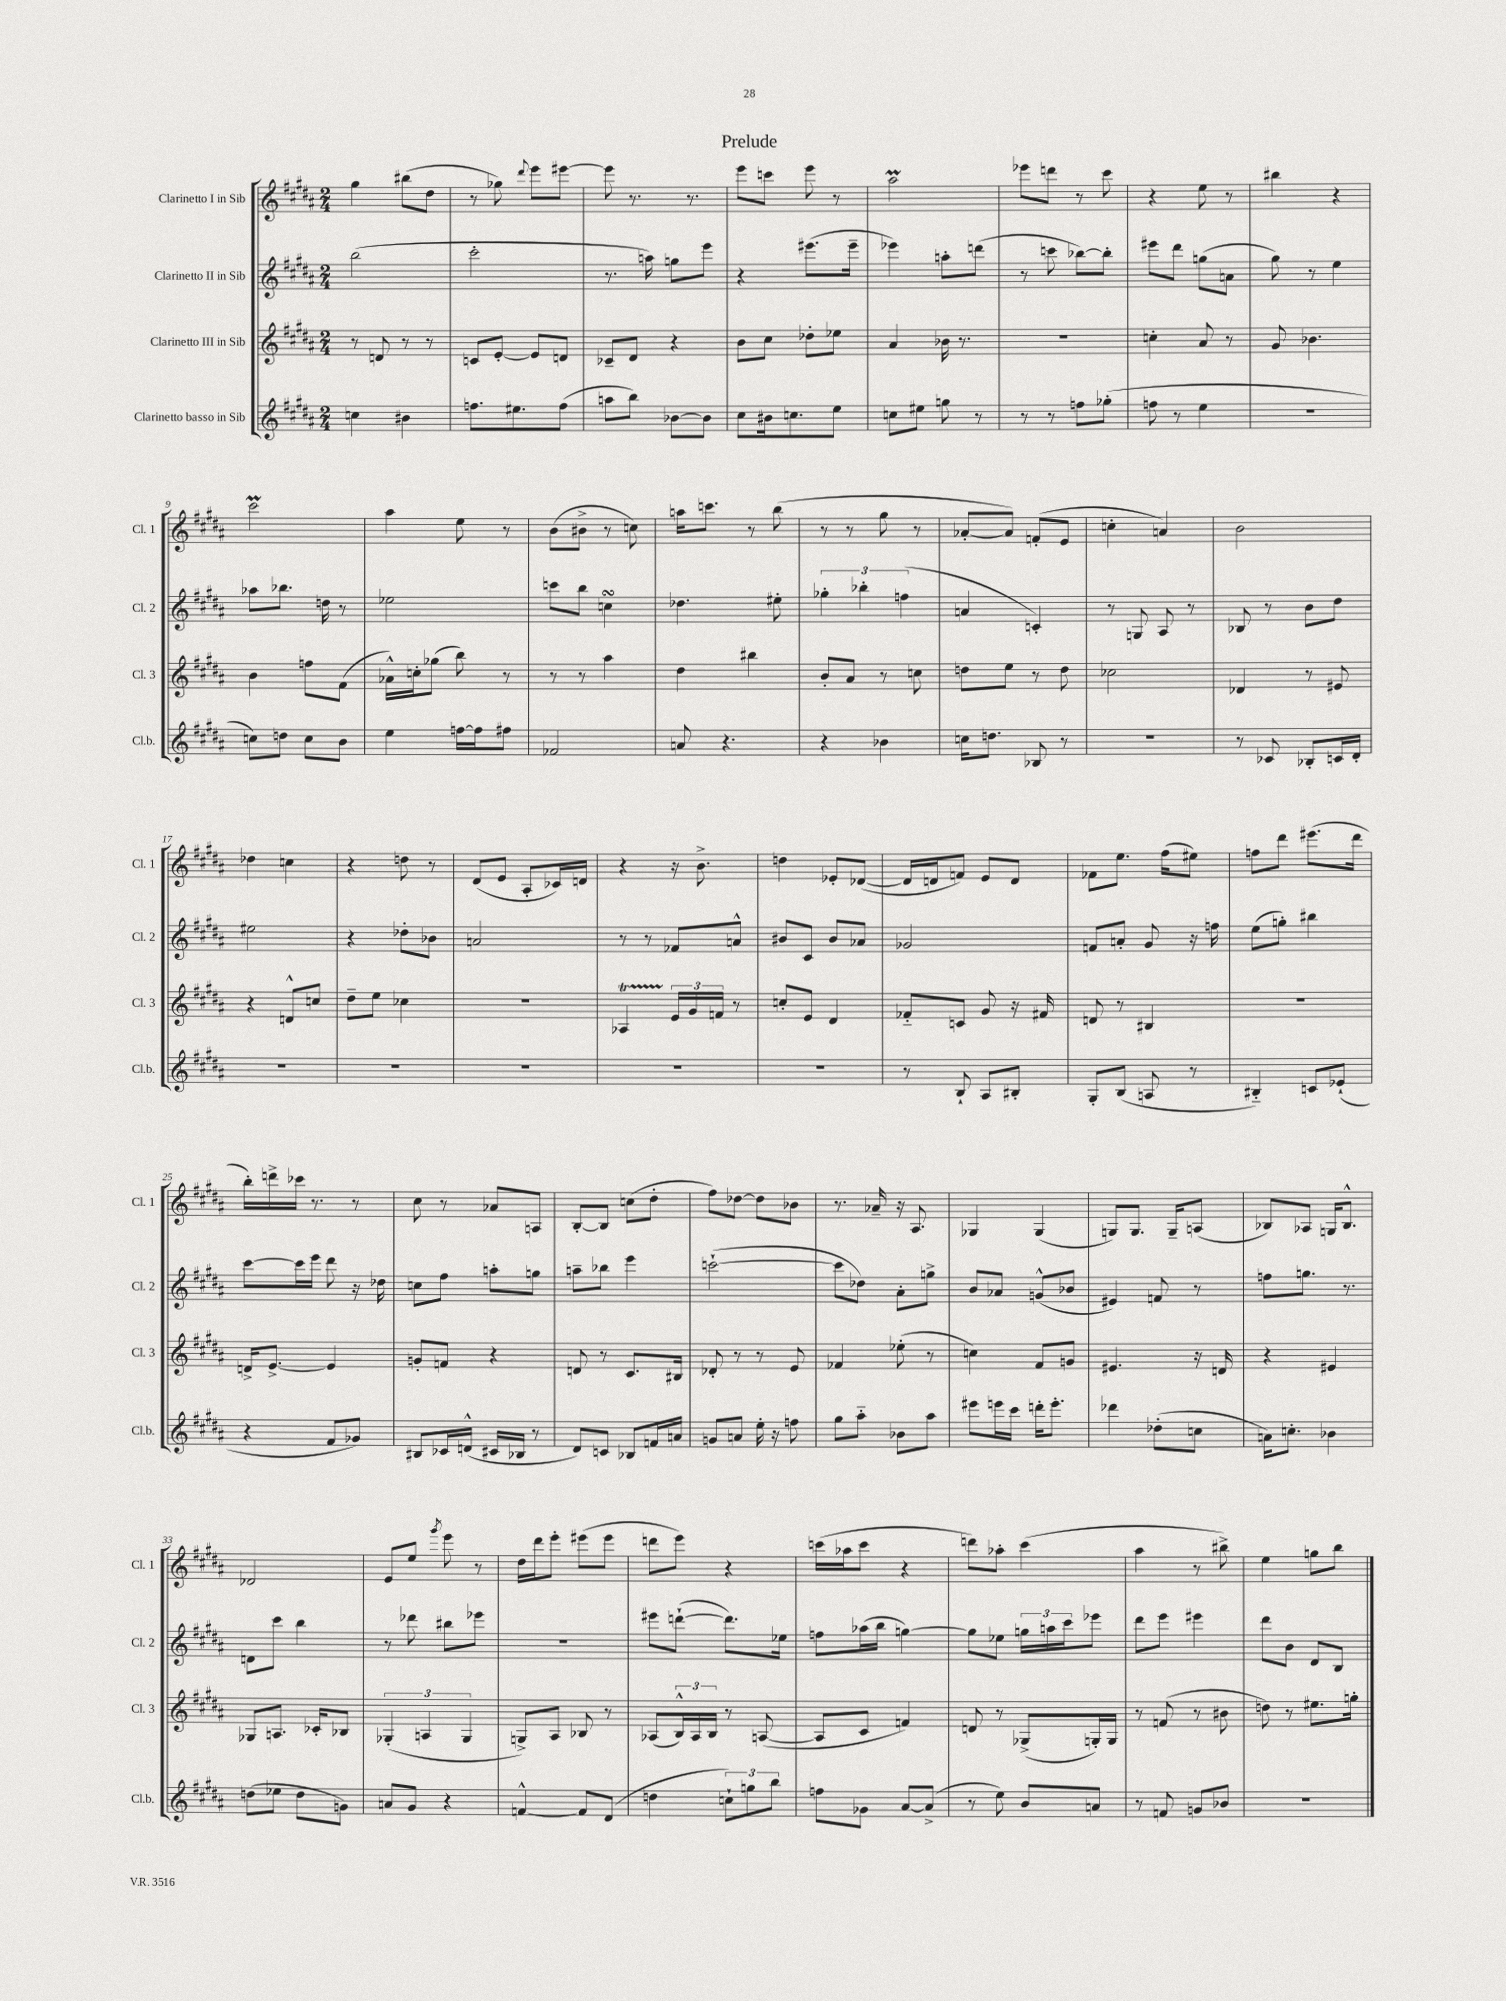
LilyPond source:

\header { title = "Prelude" }
<<
\new StaffGroup <<
\new Staff = "s0" \with { instrumentName = "Clarinetto I in Sib" shortInstrumentName = "Cl. 1" } {
    \clef treble \key b \major \numericTimeSignature \time 2/4
    gis''4 bis''8( dis''8 |
    r8 ges''8) \appoggiatura { dis'''8 } e'''8 eis'''8~ |
    eis'''8 r8. r8. |
    e'''8 c'''8 e'''8 r8 |
    ais''2\prall |
    ees'''8 d'''8 r8 cis'''8 |
    r4 e''8 r8 |
    bis''4 r4 |
    cis'''2\prall |
    ais''4 e''8 r8 |
    b'8( bis'8-> r8 c''8) |
    a''16 c'''8. r8 b''8( |
    r8 r8 gis''8 r8 |
    aes'8~-. aes'8) f'8-.( e'8 |
    c''4-. a'4) |
    b'2 |
    des''4 c''4 |
    r4 d''8 r8 |
    dis'8( e'8 ais8-. ces'16) d'16 |
    r4 r16 b'8.-> |
    d''4 ees'8-. des'8~( |
    des'16 d'16 f'8) e'8 d'8 |
    fes'8 e''8. fis''16( eis''8) |
    f''8 dis'''8 eis'''8.( dis'''16 |
    b''16-.) d'''16-> ces'''16 r8. r8 |
    cis''8 r8 aes'8 a8 |
    b8~-. b8 c''8( dis''8-. |
    fis''8) des''8~ des''8 bes'8 |
    r8. aes'16-- r16 ais8. |
    ges4 ges4( |
    g8) g8. g16-- a8( |
    bes8) aes8 g16 bes8.-^ |
    des'2 |
    e'8 e''8 \acciaccatura { gis'''8 } e'''8 r8 |
    dis''16 dis'''16 e'''8-. eis'''8( eis'''8 |
    d'''8 e'''8) r4 |
    c'''16( aes''16 c'''8 r4 |
    d'''8) aes''8-. cis'''4( |
    ais''4 r8 bis''8->) |
    e''4 g''8 b''8 \bar "|." |
}
\new Staff = "s1" \with { instrumentName = "Clarinetto II in Sib" shortInstrumentName = "Cl. 2" } {
    \clef treble \key b \major \numericTimeSignature \time 2/4
    b''2( |
    cis'''2-. |
    r8. a''16) g''8 e'''8 |
    r4 eis'''8.( eis'''16-- |
    ees'''4) a''8-. d'''8( |
    r8 c'''8 bes''8~) bes''8-. |
    eis'''8 dis'''8 g''8( a'8 |
    gis''8) r8 e''4 |
    aes''8 bes''8. d''16 r8 |
    ees''2 |
    c'''8 b''8 c''4\turn |
    des''4. eis''8-. |
    \tuplet 3/2 { ges''4-. bes''4-. f''4( } |
    a'4 c'4-.) |
    r8 g8 ais8 r8 |
    bes8 r8 b'8 dis''8 |
    eis''2 |
    r4 des''8-. bes'8 |
    a'2 |
    r8 r8 fes'8 a'8-^ |
    bis'8 cis'8 bis'8 aes'8 |
    ges'2 |
    f'8 a'8-. gis'8 r16 f''16 |
    e''8( g''8-.) bis''4 |
    cis'''8~ cis'''16 e'''16 dis'''8 r16 des''16 |
    c''8 fis''8 a''8-. g''8 |
    a''8-- bes''8 e'''4 |
    c'''2~-!( |
    c'''8 des''8) ais'8-. g''8-> |
    b'8 aes'8 g'8-^( bes'8 |
    eis'4) f'8 r8 |
    f''8 g''8. r8. |
    d'8 cis'''8 b''4 |
    r8 des'''8 bis''8 ees'''8 |
    R2 |
    eis'''8 d'''8~-!( d'''8.) ees''16 |
    f''8 aes''16( b''16 g''4~) |
    g''8 ees''8 \tuplet 3/2 { g''16 a''16 cis'''16 } ees'''8 |
    dis'''8 e'''8 eis'''4 |
    dis'''8 b'8 dis'8 b8 \bar "|." |
}
\new Staff = "s2" \with { instrumentName = "Clarinetto III in Sib" shortInstrumentName = "Cl. 3" } {
    \clef treble \key b \major \numericTimeSignature \time 2/4
    r8 d'8 r8 r8 |
    c'8 e'8~-. e'8 d'8 |
    ces'8-- dis'8 r4 |
    b'8 cis''8 des''8-. ees''8 |
    ais'4 bes'16 r8. |
    R2 |
    c''4-. ais'8 r8 |
    gis'8 bes'4. |
    b'4 f''8 fis'8( |
    aes'16-^) c''16-. ges''8( b''8) r8 |
    r8 r8 ais''4 |
    dis''4 bis''4 |
    b'8-. ais'8 r8 c''8 |
    d''8 e''8 r8 d''8 |
    ces''2 |
    des'4 r8 eis'8 |
    r4 d'8-^ c''8 |
    dis''8-- e''8 ces''4 |
    R2 |
    aes4\startTrillSpan \tuplet 3/2 { e'16\stopTrillSpan gis'16 f'16 } r8 |
    c''8-. e'8 dis'4 |
    fes'8-_ c'8 gis'8 r16 fis'16 |
    d'8 r8 bis4 |
    r2 |
    d'16-> e'8.~-> e'4 |
    g'8-. f'8 r4 |
    d'8 r8 cis'8. bis16 |
    des'8-. r8 r8 e'8 |
    fes'4 ees''8-.( r8 |
    c''4) fis'8 g'8 |
    eis'4. r16 d'16 |
    r4 eis'4 |
    ges8 a8. ces'16-. bes8 |
    \tuplet 3/2 { ges4-.( a4 ges4 } |
    g8->) ais8 bes8 r8 |
    aes8( \tuplet 3/2 { b16-^) aes16 b16 } r8 a8~( |
    a8 cis'8 f'4) |
    d'8 r8 ges8->( g16-.) g16 |
    r8 f'8( r8 bis'8 |
    d''8) r8 eis''8. g''16-. \bar "|." |
}
\new Staff = "s3" \with { instrumentName = "Clarinetto basso in Sib" shortInstrumentName = "Cl.b." } {
    \clef treble \key b \major \numericTimeSignature \time 2/4
    c''4 bis'4 |
    f''8. eis''8. f''8( |
    a''8 b''8) bes'8~ bes'8 |
    cis''8 bis'16 c''8. e''8 |
    c''8 eis''8 g''8 r8 |
    r8 r8 f''8 ges''8-.( |
    f''8 r8 e''4 |
    R2 |
    c''8) d''8 c''8 b'8 |
    e''4 f''16~ f''16 fis''8 |
    fes'2 |
    a'8 r4. |
    r4 bes'4 |
    c''16 d''8. bes8 r8 |
    R2 |
    r8 ces'8 bes8-. c'16 dis'16-. |
    R2 |
    R2 |
    R2 |
    R2 |
    r2 |
    r8 b8-! ais8 bis8-. |
    gis8-. b8( a8 r8 |
    bis4-_) c'8 ees'8-!( |
    r4 fis'8 ges'8) |
    bis8 ces'16 d'16-^( cis'16 bes16 r8 |
    dis'8) c'8 bes8 f'16 a'16 |
    g'8 a'8 e''16-. r16 f''8 |
    gis''8 ais''8-_ bes'8 ais''8 |
    eis'''8 e'''16 cis'''16 d'''16-. e'''8.-. |
    des'''4 des''8-.( c''8 |
    a'16) c''8.-. bes'4 |
    d''8( ees''8 d''8 g'8) |
    a'8 gis'8 r4 |
    f'4~-^ f'8 dis'8( |
    d''4 \tuplet 3/2 { c''8-!) g''8 b''8 } |
    f''8 ges'8 ais'8~ ais'8->( |
    r8 e''8) b'8 a'8 |
    r8 f'8 g'8 bes'8 |
    R2 \bar "|." |
}
>>
>>
